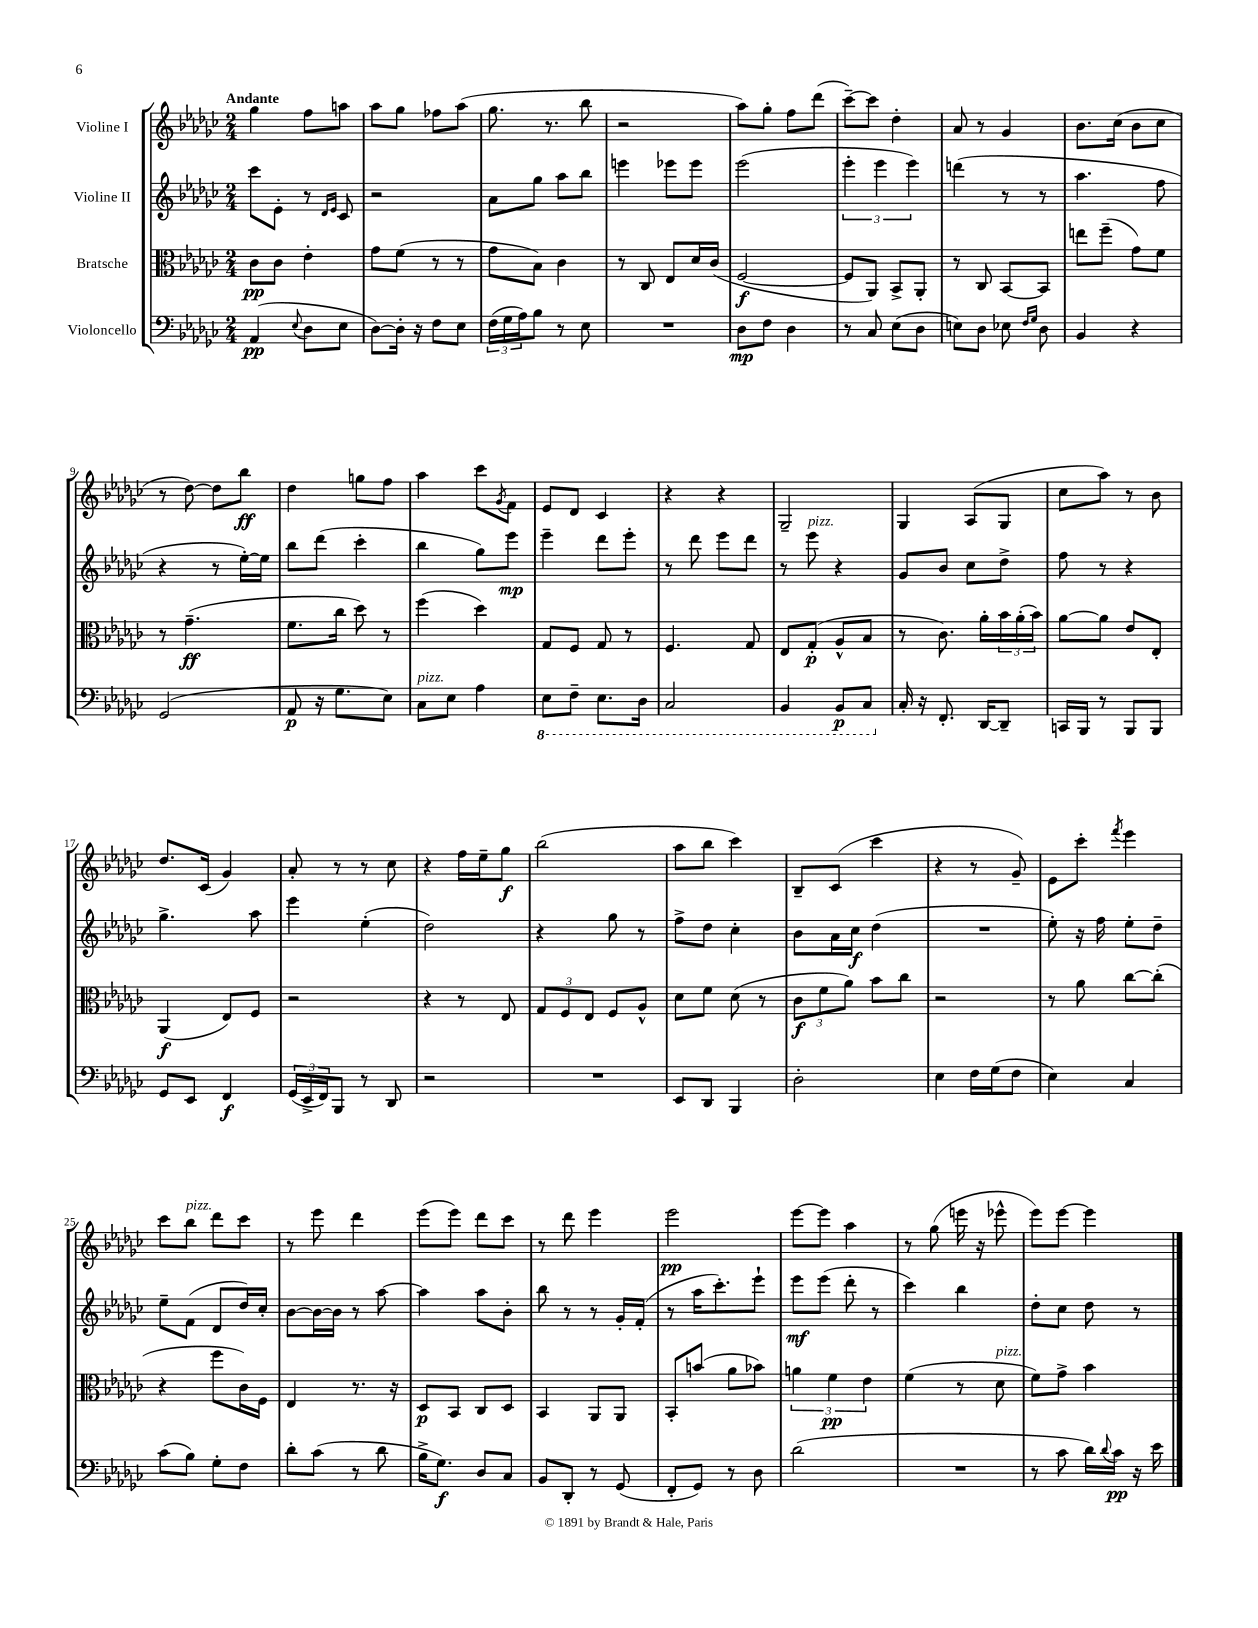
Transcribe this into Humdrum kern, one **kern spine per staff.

**kern	**kern	**kern	**kern
*staff4	*staff3	*staff2	*staff1
*clefF4	*clefC3	*clefG2	*clefG2
*k[b-e-a-d-g-c-]	*k[b-e-a-d-g-c-]	*k[b-e-a-d-g-c-]	*k[b-e-a-d-g-c-]
*M2/4	*M2/4	*M2/4	*M2/4
(4AA-	8c-	8ccc-	4gg-
.	8c-	8e-'	.
8qqE-	.	.	.
8D-	4e-'	8r	8ff
.	.	16qqd-	.
.	.	16qqe-	.
8E-	.	8c-	8aa
=	=	=	=
[8D-)	8g-	2r	8aa-
16D-']	(8f	.	8gg-
16r	.	.	.
8F	8r	.	8ff-
8E-	8r	.	(8aa-
=	=	=	=
(24F	8g-	8a-	8.gg-
24G-	.	.	.
24A-)	.	.	.
8B-	8B-)	8gg-	.
.	.	.	8.r
8r	4c-	8aa-	.
8E-	.	8bb-	8bb-
=	=	=	=
2r	8r	4eee	2r
.	8C-	.	.
.	8E-	8eee-	.
.	16d-	8eee-	.
.	(16c-	.	.
=	=	=	=
8D-	[2F	(2eee-	8aa-)
8F	.	.	8gg-'
4D-	.	.	8ff
.	.	.	(8ddd-
=	=	=	=
8r	8F]	6eee-'	[8ccc-~)
8C-	8AA-)	.	8ccc-]
.	.	6eee-	.
(8E-	8BB-^	.	4dd-'
.	.	6eee-)	.
8D-	8AA-'	.	.
=	=	=	=
8E)	8r	(4ddd	8a-
8D-	8C-	.	8r
8E-	[8BB-	8r	4g-
16qqF	.	.	.
16qqG-	.	.	.
8D-	8BB-]	8r	.
=	=	=	=
4BB-	8ee	4.aa-	8.b-
.	(8ff~	.	.
.	.	.	(16cc-
4r	8g-)	.	8b-
.	8f	8ff	8cc-
=	=	=	=
(2GG-	8r	4r	8r
.	(4.g-~	.	[8dd-)
.	.	8r	8dd-]
.	.	[16ee-')	8bb-
.	.	16ee-]	.
=	=	=	=
8AA-	8.f	8bb-	4dd-
16r	.	(8ddd-	.
8.G-	16cc-	.	.
.	8dd-)	4ccc-'	8gg
8E-)	8r	.	8ff
=	=	=	=
8C-	(4ff	4bb-	4aa-
8E-	.	.	.
4A-	4dd-)	8gg-)	8ccc-
.	.	.	8qg-
.	.	8eee-	8f
=	=	=	=
8EE-	8G-	4eee-~	8e-
8FF~	8F	.	8d-
8.EE-	8G-	8ddd-	4c-
.	8r	8eee-'	.
16DD-	.	.	.
=	=	=	=
2CC-	4.F	8r	4r
.	.	8ddd-	.
.	.	8eee-	4r
.	8G-	8ddd-	.
=	=	=	=
4BBB-	8E-	8r	2G-~
.	(8G-'	8eee-	.
8BBB-	8A-^^	4r	.
8CC-	8B-	.	.
=	=	=	=
16C-'	8r	8g-	4G-
16r	.	.	.
8.FF'	8.c-)	8b-	.
.	.	8cc-	(8A-
[16DD-	16a-'	.	.
8DD-~]	24b-	8dd-^	8G-
.	(24a-'	.	.
.	24b-)	.	.
=	=	=	=
16CC	[8a-	8ff	8cc-
16BBB-	.	.	.
8r	8a-]	8r	8aa-)
8BBB-	8e-	4r	8r
8BBB-	8E-'	.	8b-
=	=	=	=
8GG-	(4AA-	4.gg-^	8.dd-
8EE-	.	.	.
.	.	.	(16c-
4FF	8E-)	.	4g-)
.	8F	8aa-	.
=	=	=	=
(24GG-	2r	4eee-	8a-'
24EE-^	.	.	.
24FF)	.	.	.
8BBB-	.	.	8r
8r	.	(4ee-'	8r
8DD-	.	.	8cc-
=	=	=	=
2r	4r	2dd-)	4r
.	8r	.	16ff
.	.	.	16ee-~
.	8E-	.	8gg-
=	=	=	=
2r	12G-	4r	(2bb-
.	12F	.	.
.	12E-	.	.
.	8F	8gg-	.
.	8A-^^	8r	.
=	=	=	=
8EE-	8d-	8ff^	8aa-
8DD-	8f	8dd-	8bb-
4BBB-	(8d-	4cc-'	4ccc-)
.	8r	.	.
=	=	=	=
2D-'	12c-	8b-	8B-~
.	12f	.	.
.	.	16a-	(8c-
.	12a-)	.	.
.	.	16cc-	.
.	8b-	(4dd-	4ccc-
.	8cc-	.	.
=	=	=	=
4E-	2r	2r	4r
16F	.	.	8r
(16G-	.	.	.
8F	.	.	8g-~)
=	=	=	=
4E-)	8r	8ee-')	8e-
.	8a-	16r	8ccc-'
.	.	16ff	.
.	.	.	8qfff
4C-	[8cc-	8ee-'	4eee-
.	(8cc-']	8dd-~	.
=	=	=	=
(8c-	4r	8ee-~	8ccc-
8B-)	.	(8f	8bb-
8G-'	8ff	8d-	8ddd-
8F	16c-)	16dd-)	8ccc-
.	16F	16cc-'	.
=	=	=	=
8d-'	4E-	[8b-	8r
(8c-	.	16b-_	8eee-
.	.	16b-]	.
8r	8.r	8r	4ddd-
8d-	.	[8aa-	.
.	16r	.	.
=	=	=	=
16B-^	8D-	4aa-]	(8eee-
8.G-)	.	.	.
.	8BB-	.	8eee-)
8D-	8C-	8aa-	8ddd-
8C-	8D-	8b-'	8ccc-
=	=	=	=
8BB-	4BB-	8bb-	8r
8DD-'	.	8r	8ddd-
8r	8AA-	8r	4eee-
(8GG-	8AA-	16g-'	.
.	.	(16f'	.
=	=	=	=
8FF'	8BB-'	8r	2eee-
8GG-)	(8b	16aa-	.
.	.	8.ccc-')	.
8r	8a-	.	.
8D-	8b-)	8eee-`	.
=	=	=	=
(2d-	6a	8eee-	[8eee-
.	.	(8eee-	8eee-]
.	6f	.	.
.	.	8ddd-'	4aa-
.	6e-	.	.
.	.	8r	.
=	=	=	=
2r	(4f	4ccc-)	8r
.	.	.	(8gg-
.	8r	4bb-	16eee
.	.	.	16r
.	8d-	.	8eee-^^
=	=	=	=
8r	8f)	8dd-'	8eee-)
8c-	8g-^	8cc-	[8eee-
16d-)	4b-	8dd-	4eee-]
8qqd-	.	.	.
16c-	.	.	.
16r	.	8r	.
16e-	.	.	.
==	==	==	==
*-	*-	*-	*-
